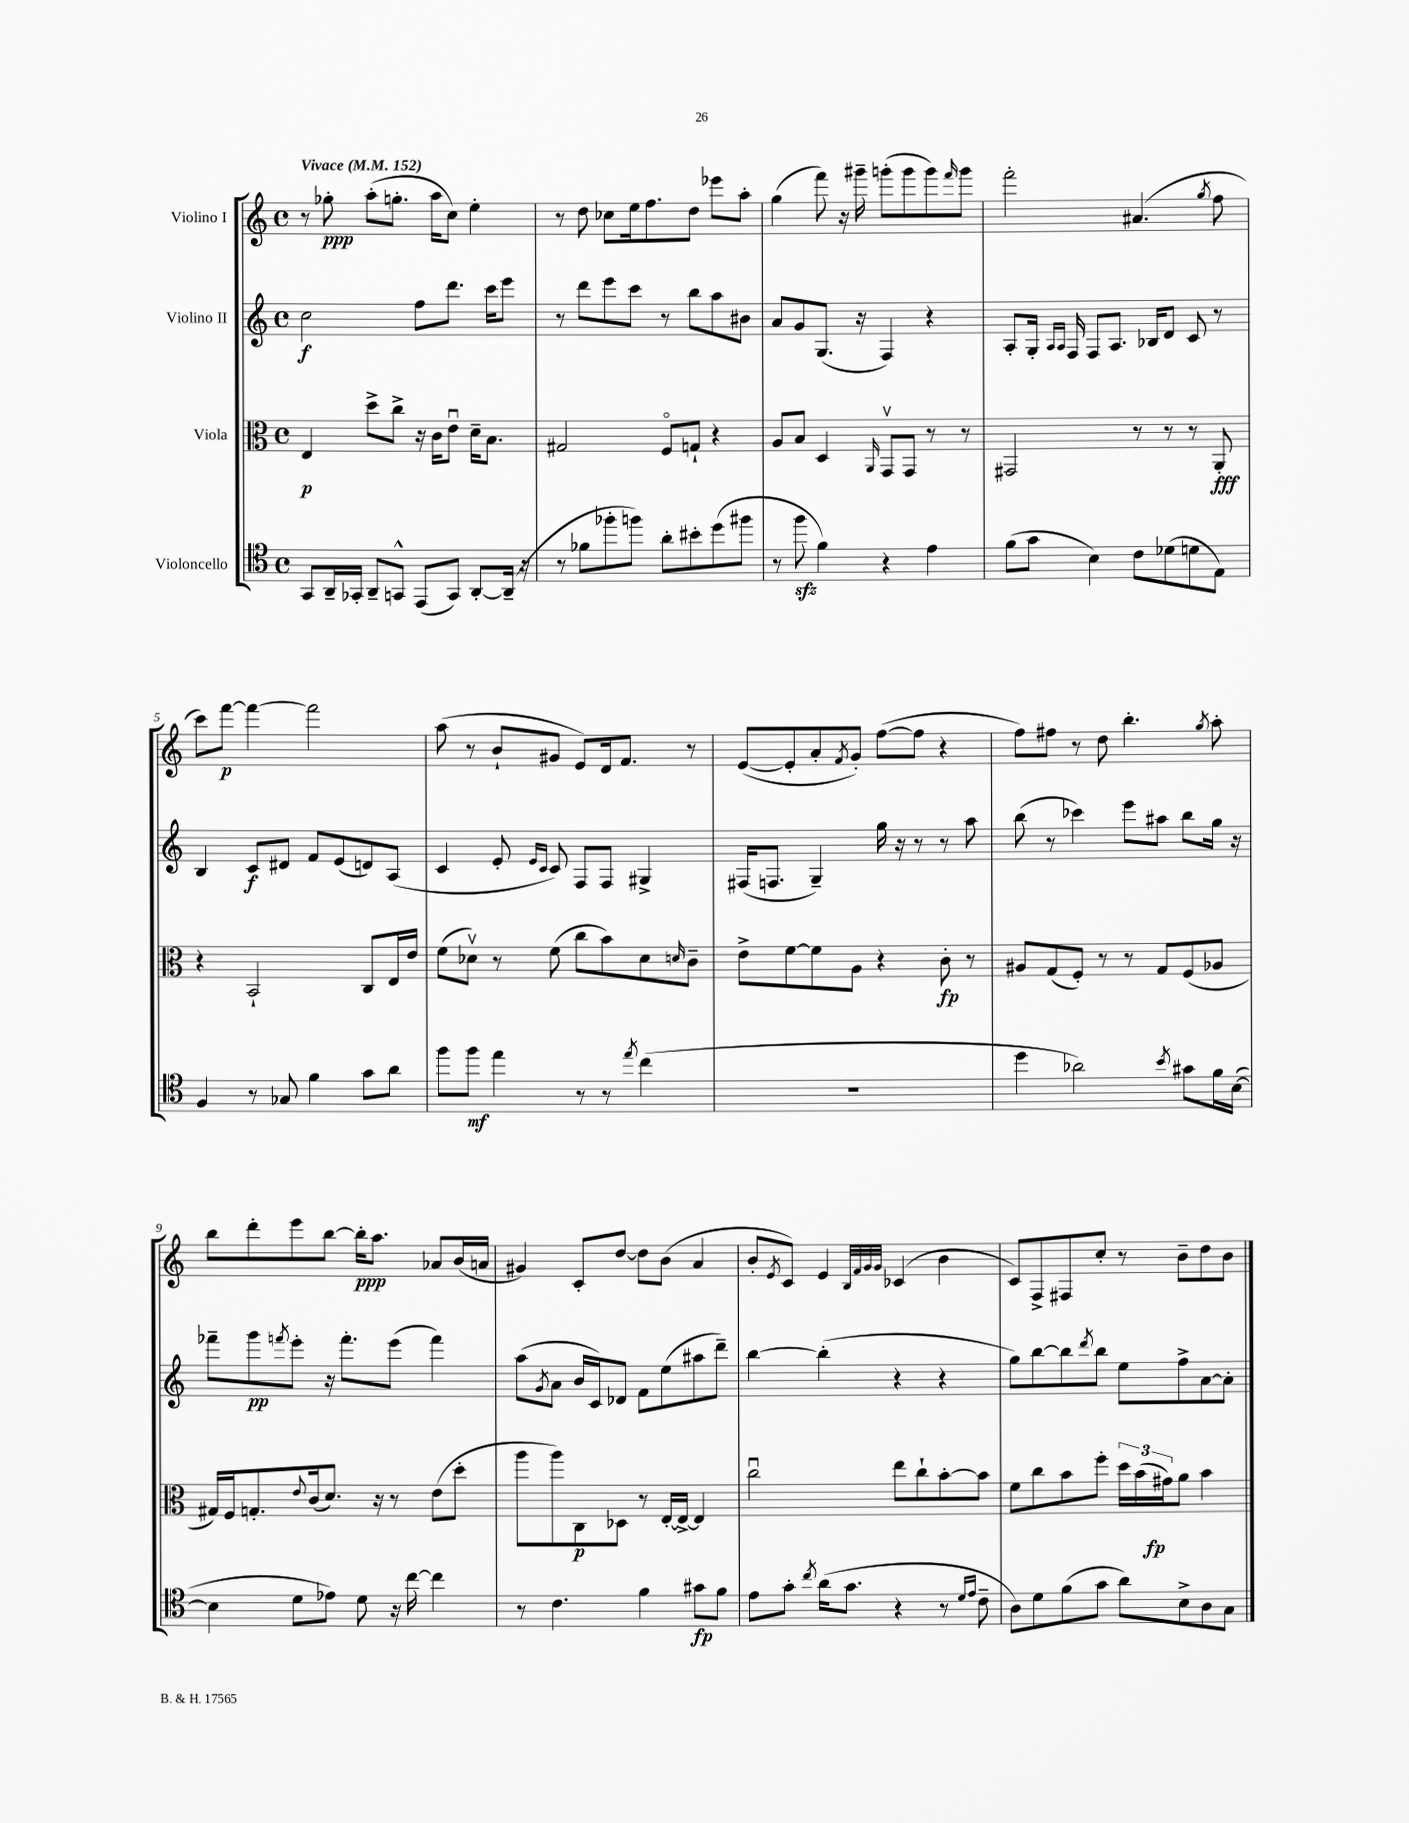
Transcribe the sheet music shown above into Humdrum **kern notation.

**kern	**dynam	**kern	**dynam	**kern	**dynam	**kern	**dynam
*part4	*part4	*part3	*part3	*part2	*part2	*part1	*part1
*staff4	*staff4	*staff3	*staff3	*staff2	*staff2	*staff1	*staff1
*I"Violoncello	*	*I"Viola	*	*I"Violino II	*	*I"Violino I	*
*clefC4	*	*clefC3	*	*clefG2	*	*clefG2	*
*k[]	*	*k[]	*	*k[]	*	*k[]	*
*M4/4	*	*M4/4	*	*M4/4	*	*M4/4	*
*met(c)	*	*met(c)	*	*met(c)	*	*met(c)	*
*MM152	*	*MM152	*	*MM152	*	*MM152	*
=1	=1	=1	=1	=1	=1	=1	=1
!	!	!	!	!	!	!LO:TX:a:B:t=Vivace	!
8GG/L	.	4E/	p	2cc\	f	8r	.
16AA~/L	.	.	.	.	.	8gg-X'\	ppp
16GG-X'/JJ	.	.	.	.	.	.	.
8AA~/L	.	8dd^\L	.	.	.	(8aa'\L	.
8GGn^^/J	.	8cc^\J	.	.	.	8.ggn'\J	.
(8EE/L	.	16r	.	8ff\L	.	.	.
.	.	16c\KL	.	.	.	16aa\KL	.
8GG/J)	.	8eu\J	.	8.ddd\J	.	8cc\J)	.
[8AA'/L	.	16d~\KL	.	.	.	4ee'\	.
.	.	8.B\J	.	16ccc\KL	.	.	.
(16AA~/Jk]	.	.	.	8eee\J	.	.	.
16r	.	.	.	.	.	.	.
=2	=2	=2	=2	=2	=2	=2	=2
8r	.	2G#X/	.	8r	.	8r	.
8f-X\L	.	.	.	8ddd\L	.	8dd\	.
8ff-X'\	.	.	.	8eee\	.	8cc-X\L	.
8ffn\J)	.	.	.	8ccc\J	.	16ee\k	.
.	.	.	.	.	.	8.ff\	.
8a'\L	.	8F/L	.	8r	.	.	.
8b#X'\	.	8Gn`/J	.	8bb\L	.	8dd\J	.
(8dd\	.	4r	.	8aa\	.	8eee-X\L	.
8ff#X\J	.	.	.	8b#X\J	.	8aa'\J	.
=3	=3	=3	=3	=3	=3	=3	=3
8r	.	8A/L	.	8a/L	.	(4gg\	.
8ffzz\	.	8B/J	.	8g/	.	.	.
4f\)	.	4D/	.	(8.G/J	.	8fff\)	.
.	.	.	.	.	.	16r	.
.	.	.	.	16r	.	16ggg#X~\	.
.	.	16qqAA/	.	.	.	.	.
4r	.	8GGv/L	.	4F/)	.	(8gggn'\L	.
.	.	8GG/J	.	.	.	8ggg\	.
4e\	.	8r	.	4r	.	8ggg\)	.
.	.	.	.	.	.	16qqfff/	.
.	.	8r	.	.	.	8ggg\J	.
=4	=4	=4	=4	=4	=4	=4	=4
(8f\L	.	2GG#X/	.	8A'/L	.	2fff'\	.
8g\J	.	.	.	16G'/Jk	.	.	.
.	.	.	.	16qqA/LL	.	.	.
.	.	.	.	16qqA/JJ	.	.	.
.	.	.	.	16F/	.	.	.
4B\)	.	.	.	8F/L	.	.	.
.	.	.	.	8.A/J	.	.	.
8c\L	.	8r	.	.	.	(4.a#X/	.
.	.	.	.	16B-X/KL	.	.	.
(8d-X\	.	8r	.	8d/J	.	.	.
8dn\	.	8r	.	8c/	.	.	.
.	.	.	.	.	.	8qgg/	.
8E\J)	.	8AA'/	fff	8r	.	8ff\	.
!!LO:LB:g=z
=5	=5	=5	=5	=5	=5	=5	=5
4F/	.	4r	.	4B/	.	8ccc\L)	.
.	.	.	.	.	.	[8fff\J	p
8r	.	2BB`/	.	8c/L	f	4fff\_	.
8G-X/	.	.	.	8d#X/J	.	.	.
4f\	.	.	.	8f/L	.	2fff\]	.
.	.	.	.	(8e/	.	.	.
8g\L	.	8C/L	.	8dn/)	.	.	.
8a\J	.	16E/L	.	(8A/J	.	.	.
.	.	16e/JJ	.	.	.	.	.
=6	=6	=6	=6	=6	=6	=6	=6
8ff\L	.	(8f\L	.	4c/	.	(8aa\	.
8ff\J	mf	8d-Xv\J)	.	.	.	8r	.
4ee\	.	8r	.	8e'/	.	8b`/L	.
.	.	.	.	16qqe/LL	.	.	.
.	.	.	.	16qqc/JJ	.	.	.
.	.	(8f\	.	8c/)	.	8g#X/J	.
8r	.	8cc\L	.	8F/L	.	8e/L)	.
8r	.	8b\)	.	8F/J	.	16d/k	.
.	.	.	.	.	.	8.f/J	.
8qee/	.	.	.	.	.	.	.
(4cc\	.	8d-\	.	4G#X^/	.	.	.
.	.	16qqdn/	.	.	.	.	.
.	.	8c~\J	.	.	.	8r	.
=7	=7	=7	=7	=7	=7	=7	=7
1r	.	8e^\L	.	(16F#X/KL	.	([8e/L	.
.	.	.	.	8.Fn/J	.	.	.
.	.	[8f\	.	.	.	8e'/]	.
.	.	8f\]	.	4G~/)	.	8a'/	.
.	.	.	.	.	.	8qf/	.
.	.	8A\J	.	.	.	8g'/J)	.
.	.	4r	.	16gg\	.	([8ff\L	.
.	.	.	.	16r	.	.	.
.	.	.	.	8r	.	8ff\J]	.
.	.	8c'\	fp	8r	.	4r	.
.	.	8r	.	8aa\	.	.	.
=8	=8	=8	=8	=8	=8	=8	=8
4dd\	.	8A#X/L	.	(8bb\	.	8ff\L)	.
.	.	(8G/	.	8r	.	8ff#X\J	.
2a-X\)	.	8F'/J)	.	4ccc-X\)	.	8r	.
.	.	8r	.	.	.	8dd\	.
.	.	8r	.	8eee\L	.	4.bb'\	.
.	.	8G/L	.	8aa#X\J	.	.	.
8qb/	.	.	.	.	.	.	.
8g#X\L	.	(8F/	.	8bb\L	.	.	.
.	.	.	.	.	.	8qgg/	.
16f\L	.	8A-X/J	.	16gg\Jk	.	8aa'\	.
([16B\JJ	.	.	.	16r	.	.	.
!!LO:LB:g=z
=9	=9	=9	=9	=9	=9	=9	=9
4B\]	.	16G#X/LL)	.	8fff-X~\L	.	8bb\L	.
.	.	16F/J	.	.	.	.	.
.	.	8.Gn'/	.	8ggg\	pp	8ddd'\	.
.	.	.	.	8qfffn/	.	.	.
8d\L	.	.	.	8eee'\J	.	8eee\	.
.	.	8qqe/	.	.	.	.	.
.	.	(16c/k	.	.	.	.	.
8e-X\J)	.	8.d/J)	.	16r	.	[8bb\J	.
.	.	.	.	8.fff'\L	.	.	.
8d\	.	.	.	.	.	16bb'\KL]	ppp
.	.	16r	.	.	.	8.aa\J	.
16r	.	8r	.	(8eee\J	.	.	.
[16cc\	.	.	.	.	.	.	.
4cc\]	.	(8e\L	.	4fff\)	.	8a-X/L	.
.	.	8dd'\J	.	.	.	(16b/L	.
.	.	.	.	.	.	16an/JJ	.
=10	=10	=10	=10	=10	=10	=10	=10
8r	.	8aa\L	.	(8aa\L	.	4g#X/)	.
.	.	.	.	8qg/	.	.	.
4.c\	.	8aa\)	.	8a\J	.	.	.
.	.	8C\	p	16b/LL	.	8c'/L	.
.	.	.	.	16c/J)	.	.	.
.	.	8D-X\J	.	8d-X/J	.	[8dd/J	.
4f\	.	8r	.	8f\L	.	8dd\L]	.
.	.	[16E'/LL	.	(8ee\	.	(8b\J	.
.	.	16E^/JJ_	.	.	.	.	.
8g#X\L	fp	4E/]	.	8aa#X\	.	4a/	.
8f\J	.	.	.	8ddd~\J)	.	.	.
=11	=11	=11	=11	=11	=11	=11	=11
8e\L	.	2ccu\	.	[4bb\	.	8b'/L	.
.	.	.	.	.	.	8qe/	.
8g'\J	.	.	.	.	.	8c/J)	.
8qcc/	.	.	.	.	.	.	.
(16a\KL	.	.	.	(4bb'\]	.	4e/	.
8.g\J	.	.	.	.	.	.	.
.	.	.	.	.	.	32qqB/LLL	.
.	.	.	.	.	.	32qqf/	.
.	.	.	.	.	.	32qqg/	.
.	.	.	.	.	.	32qqg/JJJ	.
4r	.	8ee\L	.	4r	.	(4c-X/	.
.	.	8cc`\	.	.	.	.	.
8r	.	[8b'\	.	4r	.	4b\	.
16qqd/LL	.	.	.	.	.	.	.
16qqe/JJ	.	.	.	.	.	.	.
8c~\	.	8b\J]	.	.	.	.	.
=12	=12	=12	=12	=12	=12	=12	=12
8A\L)	.	8f\L	.	8gg\L)	.	8c/L)	.
8d\	.	8cc\	.	[8bb\	.	8F^/	.
(8f\	.	8b\	.	8bb\]	.	8F#X/	.
.	.	.	.	8qddd/	.	.	.
8g\J	.	8ff'\J	.	8bb\J	.	8cc'/J	.
8a\L)	.	24dd\LL	.	8ee\L	.	8r	.
.	.	(24b\	.	.	.	.	.
.	.	24g#X\J)	fp	.	.	.	.
8B^\	.	8a\J	.	8ff^\	.	8b~\L	.
8A\	.	4b\	.	[8a\	.	8dd\	.
8G\J	.	.	.	8a'\J]	.	8b\J	.
==	==	==	==	==	==	==	==
*-	*-	*-	*-	*-	*-	*-	*-
